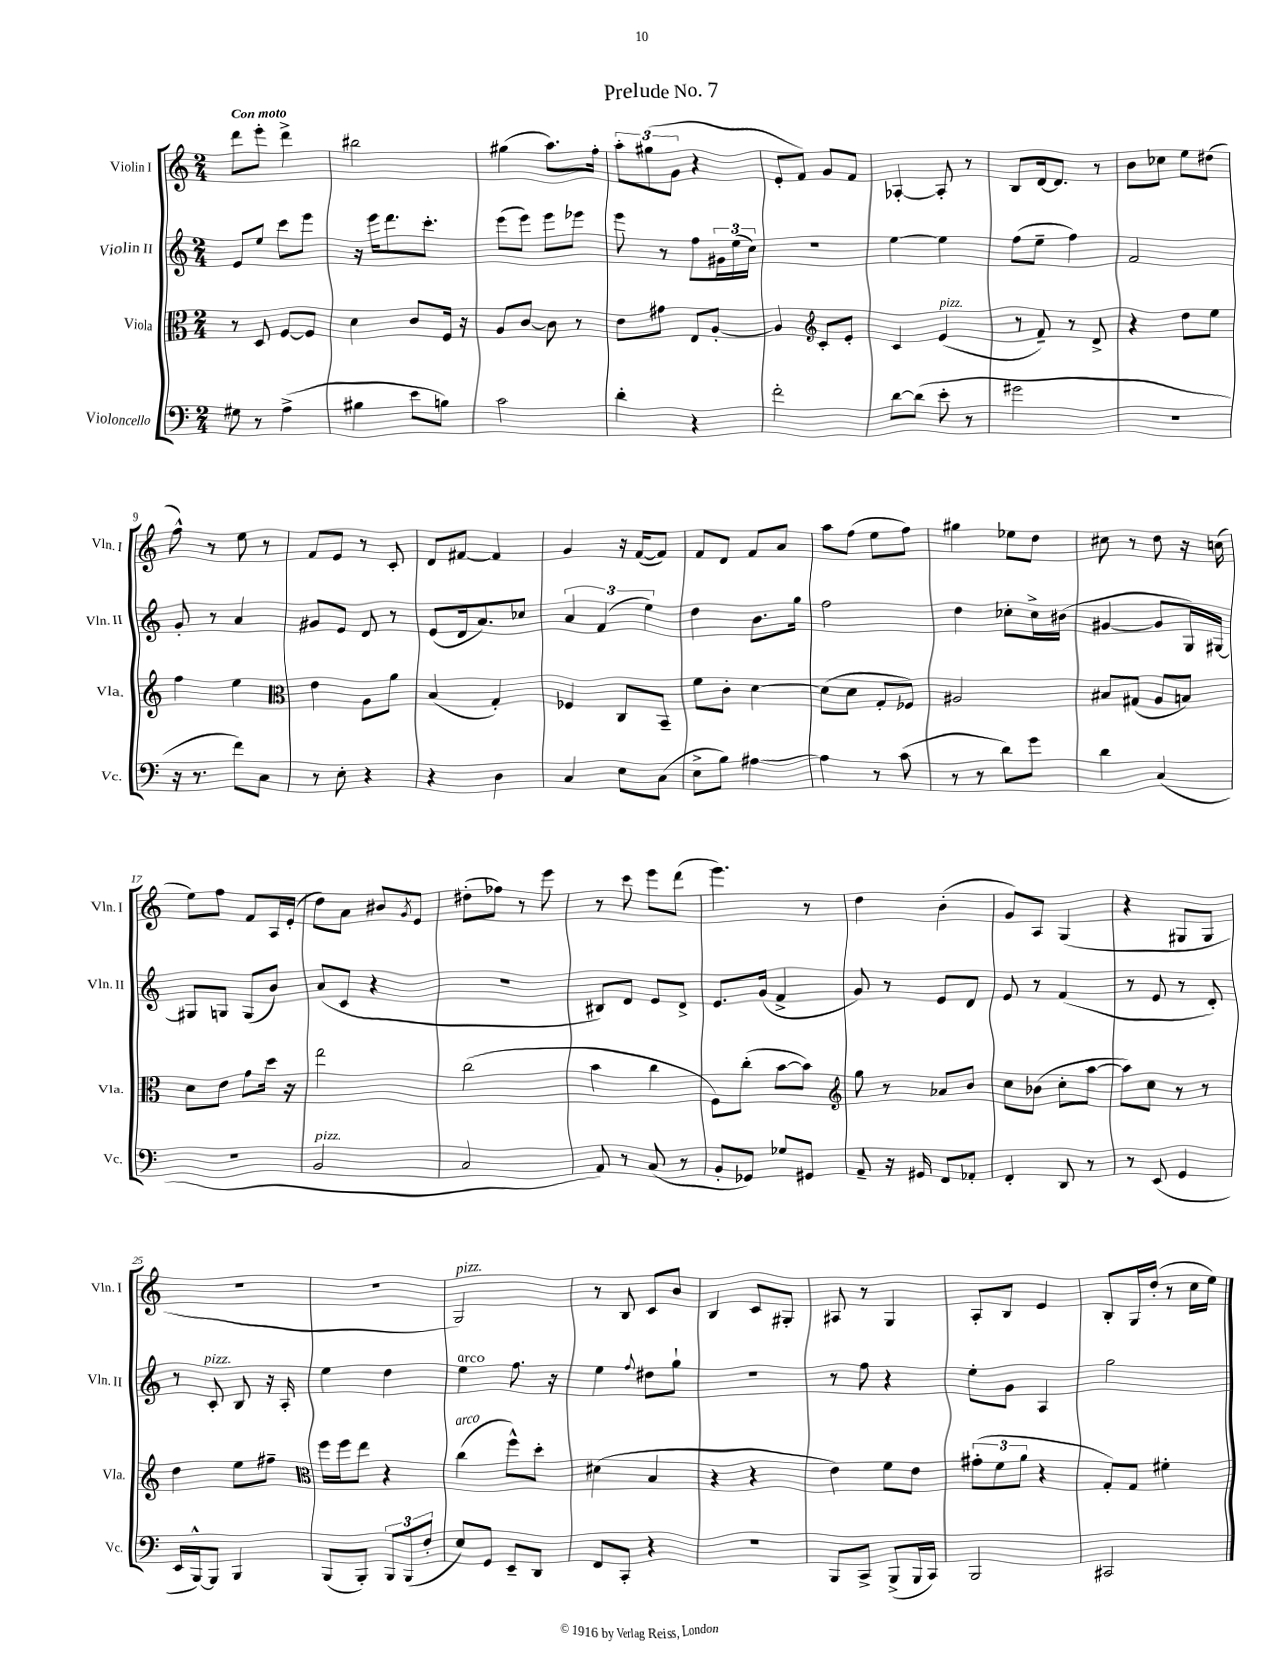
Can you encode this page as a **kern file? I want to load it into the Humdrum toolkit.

**kern	**kern	**kern	**kern
*staff4	*staff3	*staff2	*staff1
*clefF4	*clefC3	*clefG2	*clefG2
*k[]	*k[]	*k[]	*k[]
*M2/4	*M2/4	*M2/4	*M2/4
8G#	8r	8e	8ddd
8r	8D	8ee	8eee'
(4A^	[8F	8ccc	4ddd^
.	8F]	8eee	.
=	=	=	=
4B#	4d	16r	2bb#
.	.	16eee	.
.	.	8.ddd	.
8e	8c	.	.
.	.	8.ccc'	.
8B)	16F	.	.
.	16r	.	.
=	=	=	=
2c	8A	(8eee	(4gg#
.	[8c	8eee)	.
.	8c]	8eee	8.aa)
.	8r	8eee-	.
.	.	.	16ff'
=	=	=	=
4d'	8e	8eee	12aa'
.	.	.	(12gg#
.	8g#	8r	.
.	.	.	12g
4r	8E	8ff	4r
.	[8A'	24g#	.
.	.	(24ee	.
.	.	24cc)	.
=	=	=	=
2f'	4A]	2r	8e'
.	.	.	8f)
*	*clefG2	*	*
.	8c'	.	8g
.	8e'	.	8f
=	=	=	=
[8d	4c	[4ee	[4A-'
(8d]	.	.	.
8e'	(4e	4ee]	8A-']
8r	.	.	8r
=	=	=	=
2g#	8r	(8ff	8B
.	8f~)	8ee~	[16d
.	.	.	8.d]
.	8r	4ff)	.
.	8d^	.	8r
=	=	=	=
2r	4r	2f	8b
.	.	.	8cc-
.	8dd	.	8ee
.	8ee	.	(8dd#
=	=	=	=
16r	4ff	8g'	8ff^^)
8.r	.	.	.
.	.	8r	8r
8f)	4ee	4a	8ee
8C	.	.	8r
=	=	=	=
*	*clefC3	*	*
8r	4e	8g#	8f
8E'	.	8e	8e
4r	8A	8d	8r
.	8a	8r	8c'
=	=	=	=
4r	(4B	(8e	8d
.	.	16d	[8f#
.	.	8.a)	.
4D	4G')	.	4f#]
.	.	8cc-	.
=	=	=	=
4C	4F-	6a	4g
.	.	(6f	.
8E	8C	.	16r
.	.	.	([16f
.	.	6ee)	.
(8C	8BB~	.	8f])
=	=	=	=
8E^	8f	4dd	8f
8B)	8c'	.	8d
[4A#	[4d	8.b	8f
.	.	.	8a
.	.	16gg	.
=	=	=	=
4A#]	(8d]	2ff	8aa
.	8d	.	(8ff
8r	8G'	.	8ee
(8c	8F-)	.	8ff)
=	=	=	=
8r	2A#	4dd	4gg#
8r	.	.	.
8d)	.	8cc-'	8ee-
8g	.	16cc-^	8dd
.	.	(16b#	.
=	=	=	=
4d	8B#	[4g#	8cc#
.	(8G#	.	8r
(4C	8A	8g#]	8dd
.	8B)	16G)	16r
.	.	[16G#	(16cc
=	=	=	=
2r	8d	8G#]	8ee)
.	8e	8G	8ff
.	8g	(8G	8f
.	16dd	8b)	16A
.	16r	.	(16e'
=	=	=	=
2BB	2ee	(8a	8dd)
.	.	8c	8a
.	.	4r	8b#
.	.	.	8qg
.	.	.	8e
=	=	=	=
2C	(2cc	2r	(8dd#'
.	.	.	8ff-)
.	.	.	8r
.	.	.	8eee
=	=	=	=
8AA)	4b	8B#)	8r
8r	.	8d	8ccc
(8C	4cc	8e	8eee
8r	.	8d^	(8ddd
=	=	=	=
8BB'	8F)	8.e	4.eee)
8GG-)	(8cc'	.	.
.	.	(16g	.
8G-	[8b	4f^	.
8GG#	8b])	.	8r
=	=	=	=
*	*clefG2	*	*
8AA~	8gg	8g)	4dd
16r	8r	8r	.
16GG#	.	.	.
8FF	8a-	8e	(4b'
8AA-'	8b	8d	.
=	=	=	=
4FF'	8cc	8e	8g)
.	(8b-	8r	8A
8DD	8cc'	(4f	(4G
8r	[8aa	.	.
=	=	=	=
8r	8aa])	8r	4r
(8EE	8cc	8e	.
4GG	8r	8r	8G#
.	8r	8d')	8G#
=	=	=	=
16EE	4dd	8r	2r
[16BBB^^)	.	.	.
8BBB]	.	8c'	.
4BBB	8ee	8B	.
.	8ff#~	16r	.
.	.	16A'	.
=	=	=	=
*	*clefC3	*	*
(8BBB	16ff	4ee	2r
.	16ff	.	.
8BBB')	8ee	.	.
12BBB	4r	4dd	.
(12BBB	.	.	.
12F'	.	.	.
=	=	=	=
8E)	(4cc	4ee	2G)
8GG	.	.	.
8EE~	8ff^^)	8.ff	.
8DD	8dd'	.	.
.	.	16r	.
=	=	=	=
8FF	(4d#	4ee	8r
8CC'	.	.	8B
.	.	8qqff	.
4r	4B	8dd#	8c
.	.	8gg`	8b
=	=	=	=
2r	4r	2r	4B
.	4r	.	8c
.	.	.	8G#'
=	=	=	=
8BBB	4e)	8r	8A#
8CC^	.	8ff	8r
(8BBB^	8f	4r	4G
16BBB	8e	.	.
16CC)	.	.	.
=	=	=	=
2BBB	(12g#'	8ee'	8A'
.	12f	.	.
.	.	8g	8B
.	12a	.	.
.	4r	4A	4e
=	=	=	=
2CC#	8G')	2gg	8B'
.	8G	.	16G
.	.	.	(16dd'
.	4f#'	.	8r
.	.	.	16cc
.	.	.	16ee)
==	==	==	==
*-	*-	*-	*-
